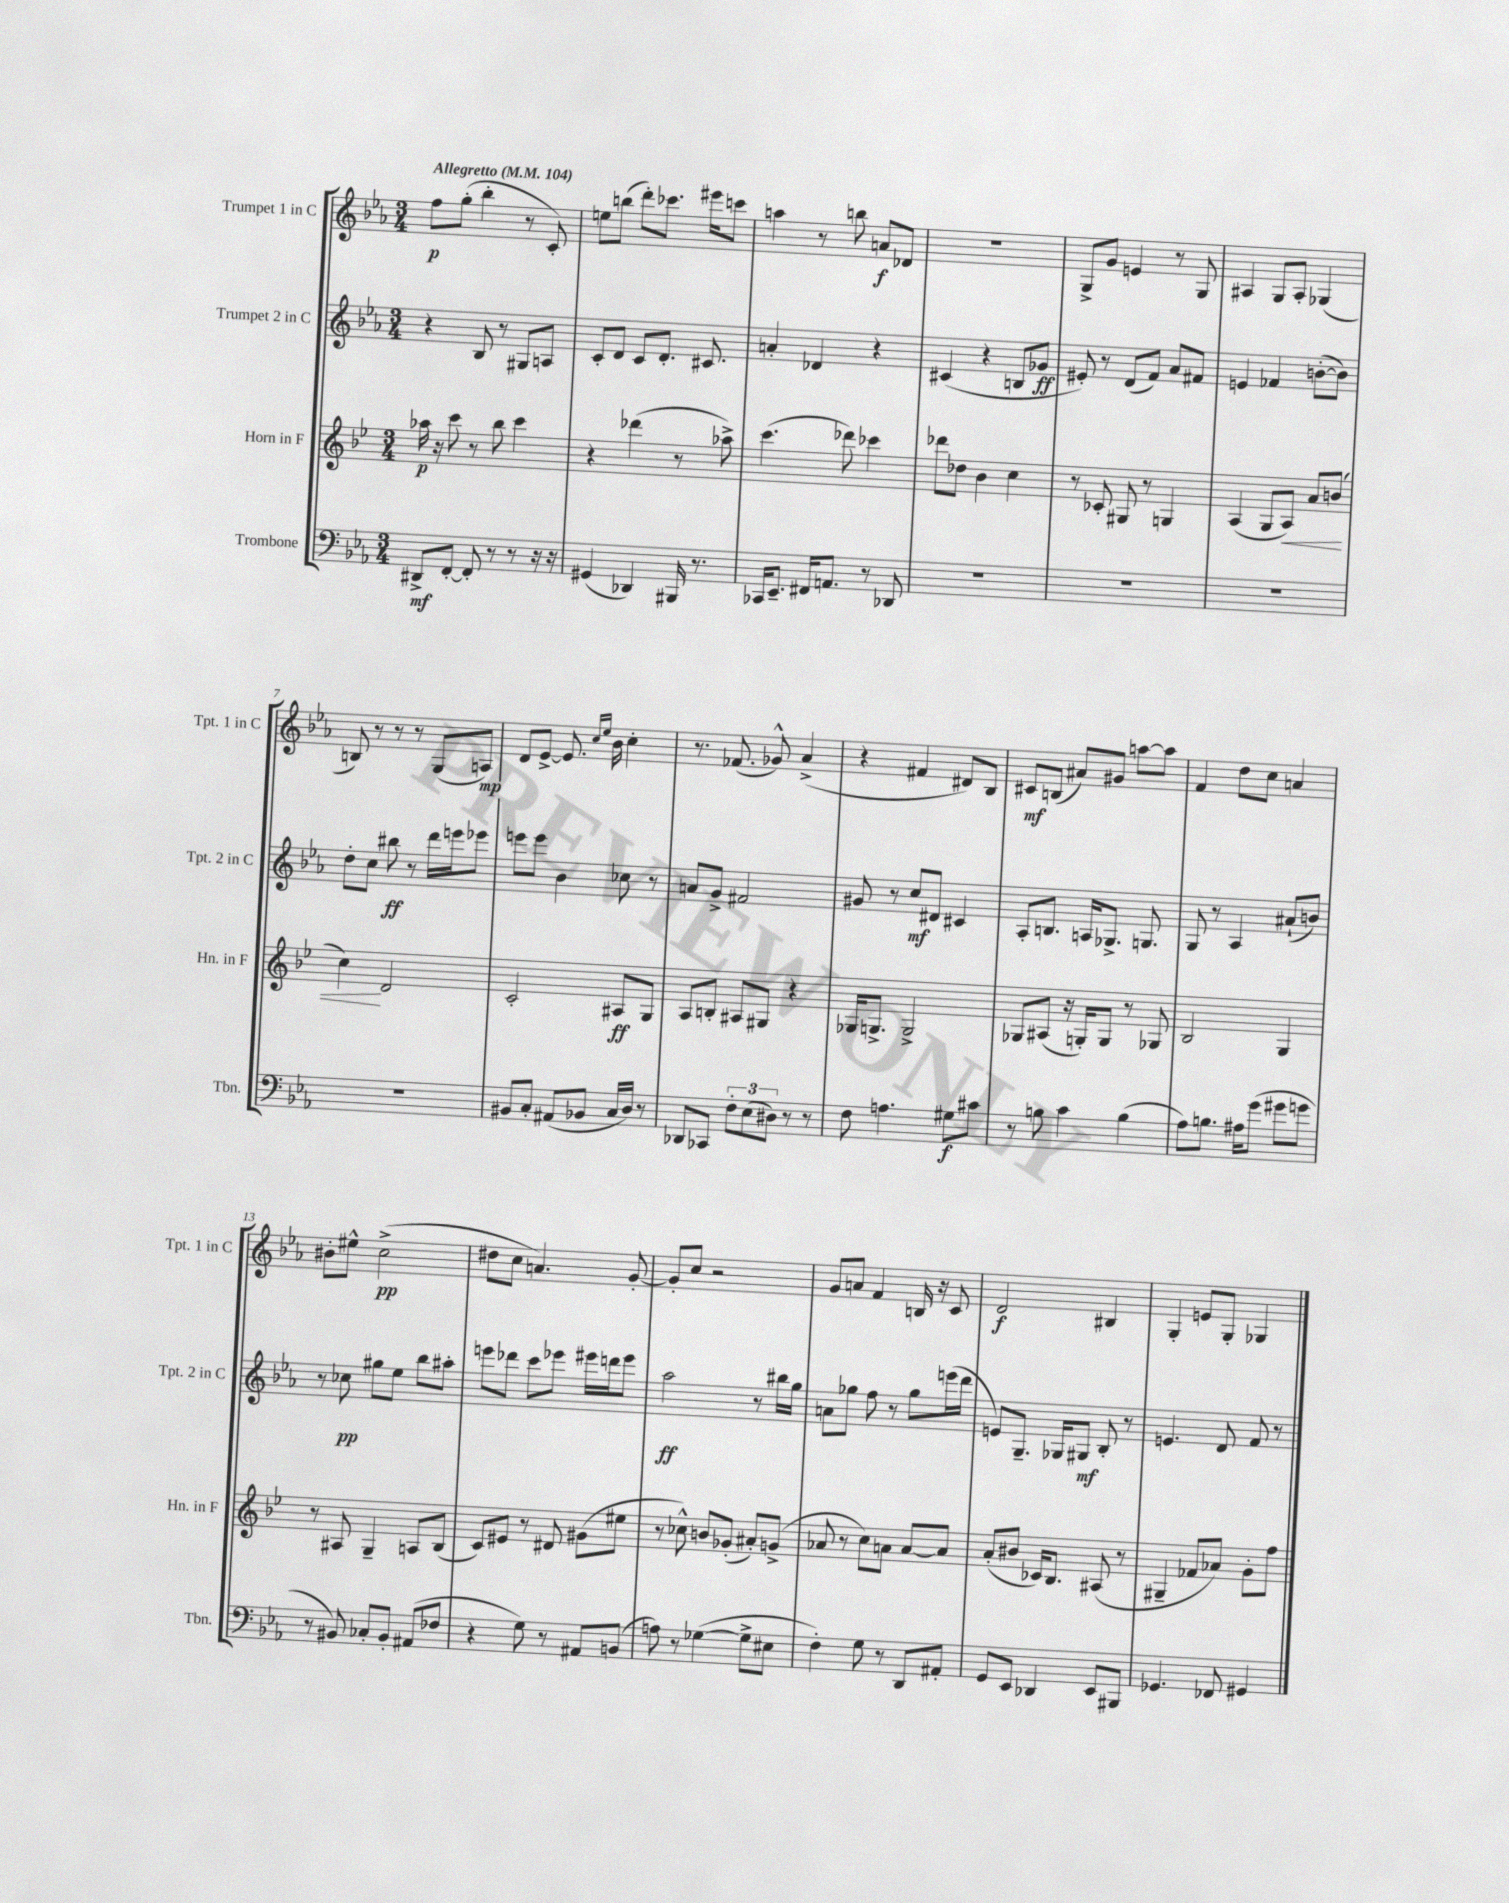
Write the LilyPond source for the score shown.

<<
\new StaffGroup <<
\new Staff = "s0" \with { instrumentName = "Trumpet 1 in C" shortInstrumentName = "Tpt. 1 in C" } {
    \clef treble \key ees \major \numericTimeSignature \time 3/4 \tempo "Allegretto" 4 = 104
    \autoBeamOff f''8[\p g''8]-.( bes''4-. r8 c'8-.) |
    e''8[ b''8]( d'''8[-.) ces'''8.] eis'''16[ c'''8] |
    a''4 r8 b''8 a'8[\f des'8] |
    R2. |
    g8[-> g'8] e'4 r8 g8 |
    ais4 g8[ ais8]-. ges4( |
    b8) r8 r8 r8 g8[( a8]\mp) |
    d'8[ ees'8]~-> ees'8. \grace { c''16[ ees''16] } bes'16 c''4-. |
    r8. fes'8.( ges'8-^) aes'4->( |
    r4 fis'4 dis'8[) bes8] |
    cis'8[\mf b8]( ais'8[) gis'8] a''8[~ a''8] |
    f'4 d''8[ c''8] a'4 |
    bis'8[-. eis''8]-^ c''2->\pp( |
    dis''8[ c''8] a'4.) g'8~-. |
    g'8[-. c''8] r2 |
    g'8[ a'8] f'4 b16 r16 c'8 |
    d'2\f bis4 |
    g4-. e'8[ g8]-. ges4 \bar "|." |
}
\new Staff = "s1" \with { instrumentName = "Trumpet 2 in C" shortInstrumentName = "Tpt. 2 in C" } {
    \clef treble \key ees \major \numericTimeSignature \time 3/4
    \autoBeamOff r4 bes8 r8 gis8[ a8] |
    c'8[-. d'8] c'8[ d'8.]-. cis'8. |
    a'4-. des'4 r4 |
    cis'4( r4 b8[ ges'8]\ff |
    eis'8-.) r8 d'8[( f'8]) aes'8[ fis'8] |
    e'4 fes'4 b'8[~-.( b'8]) |
    d''8[-. c''8] bis''8\ff r8 d'''16[ e'''16 ees'''8] |
    e'''8[ e'''8] bes'4 ces''8 r8 |
    a'8[ g'8]-> fis'2 |
    gis'8 r8 c''8[\mf dis'8] cis'4 |
    aes8[-. b8.] a16[ ges8.]-> g8. |
    g8 r8 aes4 ais'8[-!( b'8]) |
    r8 ces''8\pp gis''8[ ees''8] bes''8[ ais''8]-. |
    e'''8[ des'''8] c'''8[ ees'''8] eis'''16[ d'''16 eis'''8] |
    aes''2\ff r8 bis''16[ g''16] |
    a'8[ ges''8] f''8 r8 ges''8[ e'''16( d'''16] |
    e'8[) g8.]-- ges16[ gis8]\mf bes8-. r8 |
    e'4. d'8 f'8 r8 \bar "|." |
}
\new Staff = "s2" \with { instrumentName = "Horn in F" shortInstrumentName = "Hn. in F" } {
    \clef treble \key bes \major \numericTimeSignature \time 3/4
    \autoBeamOff aes''16\p r16 c'''8 r8 bes''8 c'''4 |
    r4 des'''4( r8 aes''8->) |
    c'''4.( des'''8) ces'''4 |
    des'''8[ des''8] bes'4 c''4 |
    r8 ces'8-. gis8 r8 g4 |
    a4( g8[ a8]\<) a'8[ b'8]( |
    c''4\!) d'2 |
    c'2-. ais8[\ff g8] |
    a8[ b8]-. ais8[ gis8] r4 |
    ges16[ g8.]-> g2-> |
    ges8[ ais8]( r16 g16[-.) g8] r8 ges8 |
    bes2 g4 |
    r8 ais8 g4-- a8[ bes8]( |
    c'8[) eis'8] r8 dis'8 gis'8[( eis''8] |
    r8 ces''8-^) b'8[ ges'8]-.( ais'8[-.) g'8]->( |
    aes'8 r8 c''8[) a'8] a'8[~ a'8] |
    a'8[-.( bis'8] ces'16[) bes8.] ais8( r8 |
    gis4-- fes'8[ aes'8]) g'8[-. f''8] \bar "|." |
}
\new Staff = "s3" \with { instrumentName = "Trombone" shortInstrumentName = "Tbn." } {
    \clef bass \key ees \major \numericTimeSignature \time 3/4
    \autoBeamOff dis,8[->\mf f,8]~-. f,8-. r8 r8 r16 r16 |
    gis,4( des,4) bis,,16 r8. |
    ces,16[ ees,8.]-- fis,16[ a,8.] r8 des,8 |
    R2. |
    R2. |
    R2. |
    R2. |
    bis,8[ c8]-. ais,8[( bes,8] c16[ d16]) r8 |
    des,8[ ces,8] \tuplet 3/2 { f8[-. ees8( dis8]) } r8 r8 |
    f8 a4. gis8[\f cis'8] |
    r8 b8 c'4 b4( |
    aes8[) b8.] ais16[ g'8]( gis'8[ g'8] |
    r8 bis,8) ces8[-. bis,8]-. ais,8[( fes8] |
    r4 g8) r8 ais,8[ b,8]( |
    a8) r8 ges4~( ges8[-> eis8] |
    f4-.) g8 r8 d,8[ ais,8]-. |
    g,8[ ees,8] des,4 ees,8[ bis,,8] |
    ges,4. fes,8 gis,4 \bar "|." |
}
>>
>>
